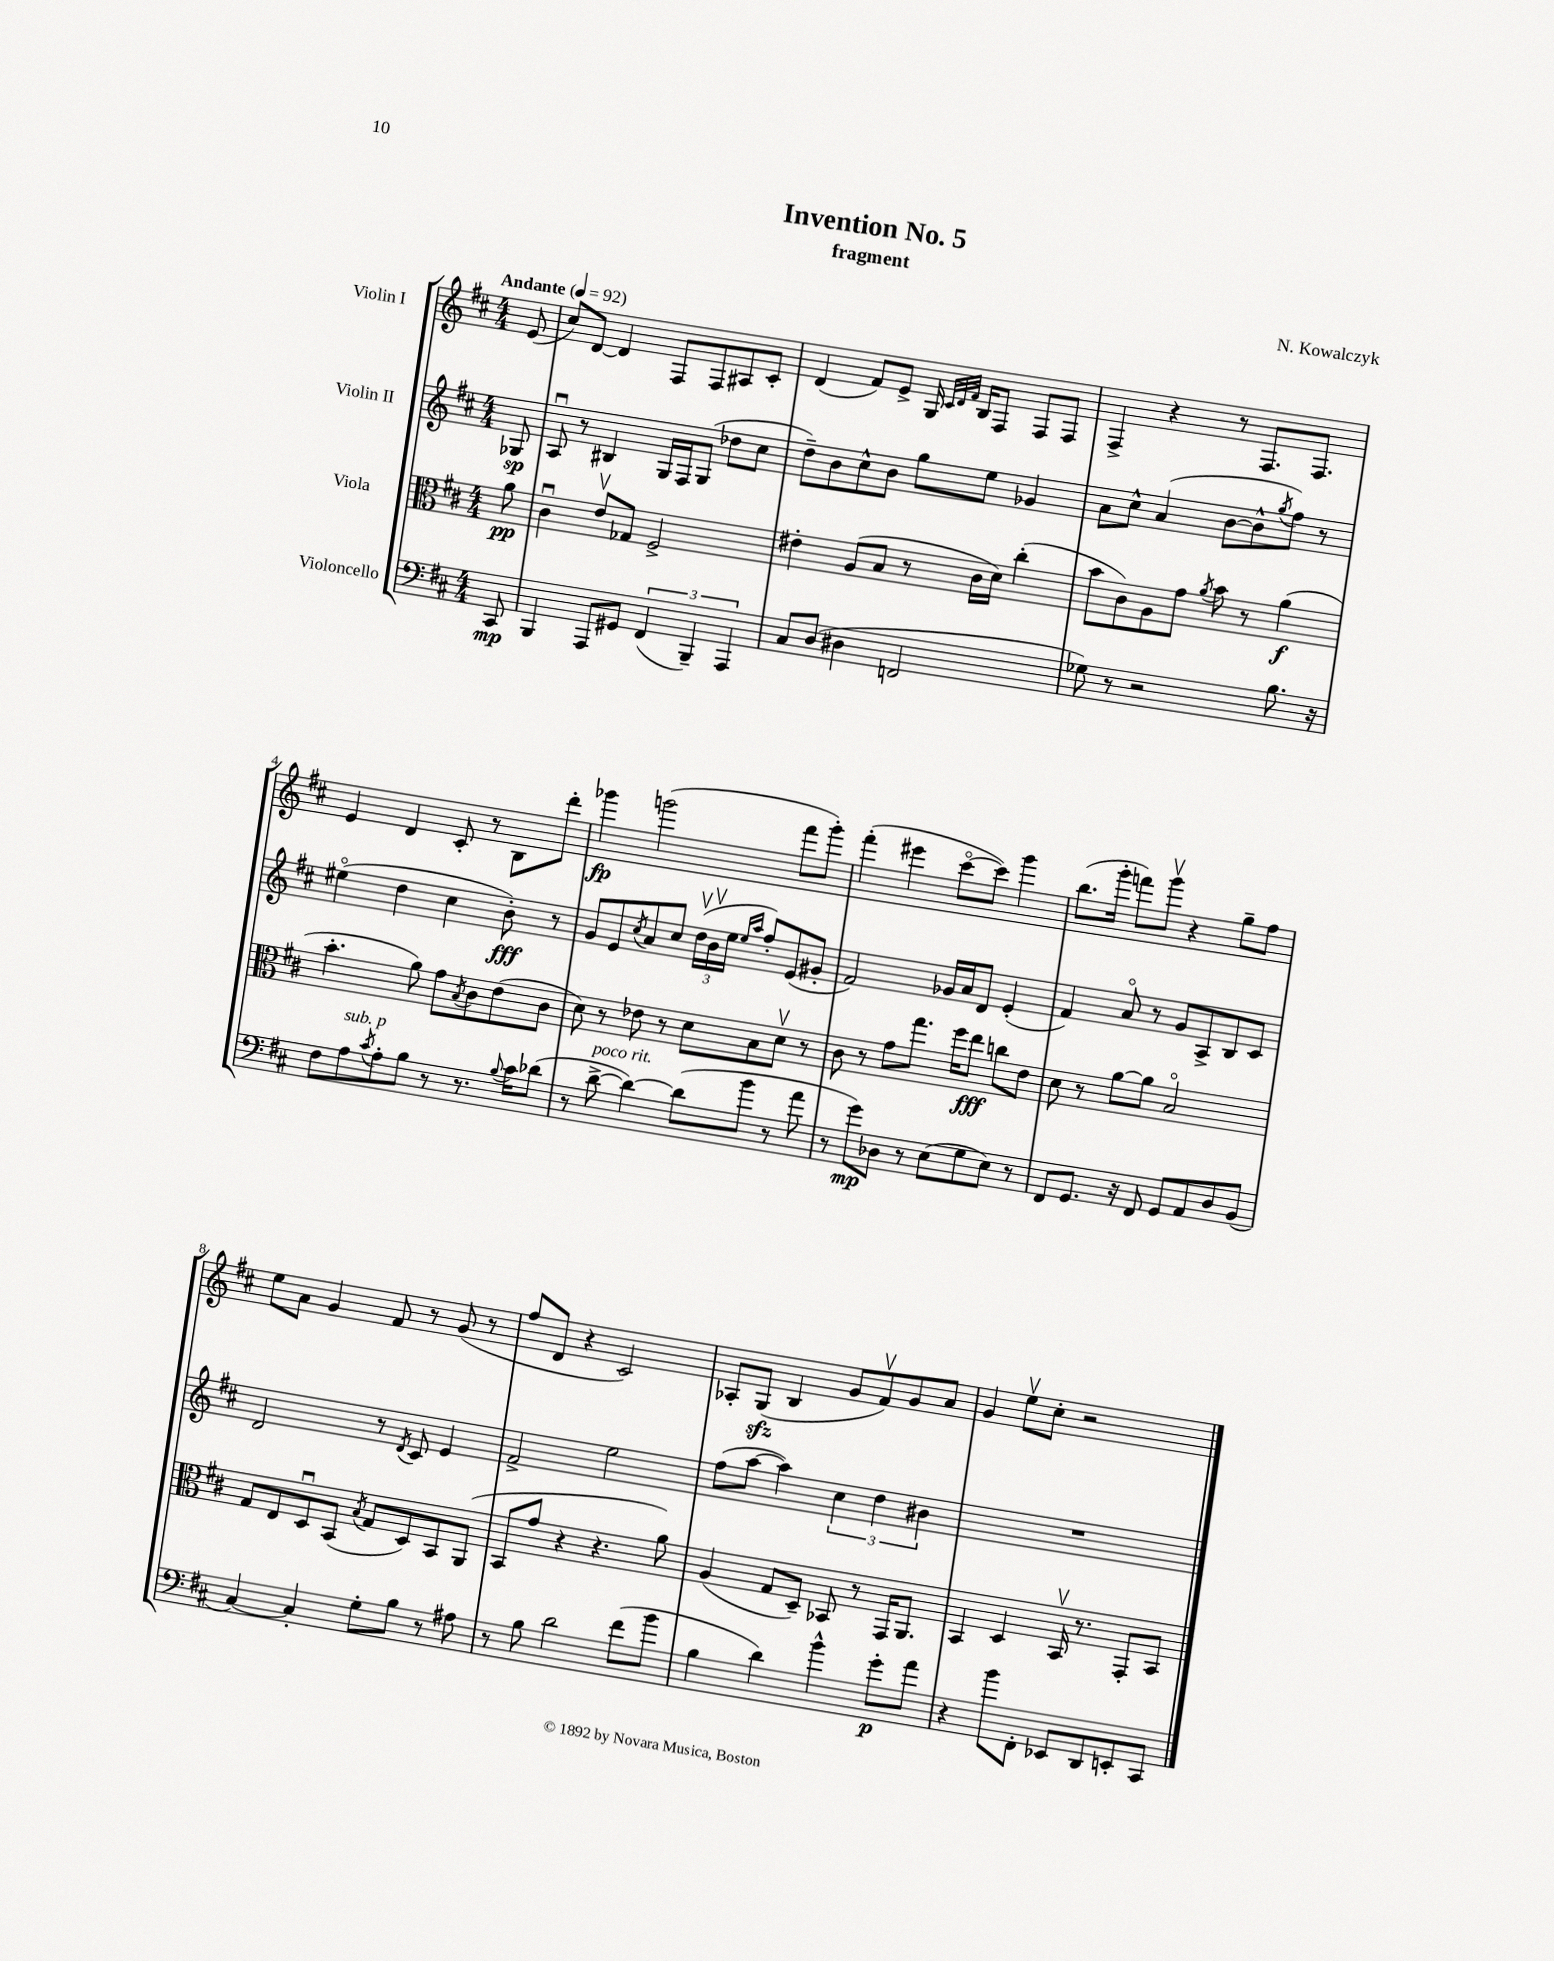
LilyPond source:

\header { title = "Invention No. 5" composer = "N. Kowalczyk" subtitle = "fragment" }
<<
\new StaffGroup <<
\new Staff = "s0" \with { instrumentName = "Violin I" } {
    \clef treble \key d \major \numericTimeSignature \time 4/4 \partial 8 \tempo "Andante" 4 = 92
    e'8( |
    cis''8) d'8~ d'4 fis8 fis8 ais8 cis'8-. |
    d'4( fis'8) e'8-> g16 \grace { cis'32 d'32 fis'32 } b16 fis8 fis8 fis8 |
    fis4-> r4 r8 fis8. fis8. |
    e'4 d'4 cis'8-. r8 b8 d'''8-. |
    ges'''4\fp g'''2( fis'''8 g'''8-.) |
    fis'''4-.( eis'''4 cis'''8~\flageolet cis'''8) g'''4 |
    b''8.( g'''16-. f'''8) g'''8\upbow r4 g''8-- fis''8 |
    e''8 a'8 g'4 fis'8 r8 g'8( r8 |
    fis''8 d'8 r4 cis'2) |
    aes8-. g8\sfz( b4 g'8 fis'8\upbow) g'8 a'8 |
    g'4 e''8\upbow cis''8-. r2 \bar "|." |
}
\new Staff = "s1" \with { instrumentName = "Violin II" } {
    \clef treble \key d \major \numericTimeSignature \time 4/4 \partial 8
    ges8\sp |
    a8\downbow r8 bis4 g16 fis16 g8( des''8 cis''8 |
    d''8--) b'8 cis''8-^ b'8 g''8 e''8 ges'4 |
    a'8 cis''8-^ a'4( b'8~ b'8-^ \acciaccatura { g''8 } fis''8) r8 |
    eis''4\flageolet( d''4 cis''4 b'8-.\fff) r8 |
    g'8 e'8 \acciaccatura { cis''8 } a'8 cis''8 \tuplet 3/2 { d''16\upbow( b'16\upbow e''16 } \grace { e''16 a''16 } fis''8-.) e'8( gis'8-. |
    fis'2) ges'16 a'16 d'8 e'4-.( |
    fis'4) a'8\flageolet r8 g'8 a8-> b8 cis'8 |
    d'2 r8 \acciaccatura { d'8 } cis'8 e'4 |
    fis'2-> e''2 |
    fis''8( a''8~ a''4) \tuplet 3/2 { cis''4 d''4 bis'4 } |
    R1 \bar "|." |
}
\new Staff = "s2" \with { instrumentName = "Viola" } {
    \clef alto \key d \major \numericTimeSignature \time 4/4 \partial 8
    a'8\pp |
    cis'4\downbow e'8\upbow ges8 fis2-> |
    eis'4-. a8( b8 r8 cis'16 d'16) cis''4-.( |
    b'8 cis'8) a8 g'8 \acciaccatura { a'8 } b'8 r8 a'4\f( |
    b'4.-. a'8) g'8 \acciaccatura { b8 } cis'8 e'8( cis'8 |
    d'8) r8 ees'8 r8 d'8 b8 d'8\upbow r8 |
    cis'8 r8 g'8 g''8. fis''16 e''8\fff c''8 e'8 |
    d'8 r8 a'8~ a'8 b2\flageolet |
    g8 e8 d8\downbow b,8( \acciaccatura { b8 } g8 d8) b,8 a,8( |
    b,8 g'8 r4 r4. a'8) |
    a4( g8 d8--) bes,8 r8 g,16 a,8. |
    b,4 d4 b,16\upbow r8. g,8-. b,8 \bar "|." |
}
\new Staff = "s3" \with { instrumentName = "Violoncello" } {
    \clef bass \key d \major \numericTimeSignature \time 4/4 \partial 8
    cis,8\mp |
    b,,4 a,,8 gis,8 \tuplet 3/2 { fis,4( b,,4--) a,,4 } |
    cis8 d8( dis4 f,2 |
    ges8) r8 r2 b8. r16 |
    fis8 a8^\markup { \italic "sub. p" } \acciaccatura { cis'8 } a8-. b8 r8 r8. \appoggiatura { b8 } cis'16 des'8( |
    r8 d'8~->^\markup { \italic "poco rit." } d'4~) d'8( b'8 r8 a'8 |
    r8 g'8\mp) des8 r8 e8( g8 e8) r8 |
    fis,8 g,8. r16 fis,8 g,8 a,8 d8 b,8( |
    cis4~) cis4-. g8-. b8 r8 ais8 |
    r8 b8 d'2 fis'8( b'8 |
    b4 d'4) b'4-^ g'8-.\p a'8 |
    r4 b'8 fis,8-. ees,8 d,8 e,8-. cis,8 \bar "|." |
}
>>
>>
